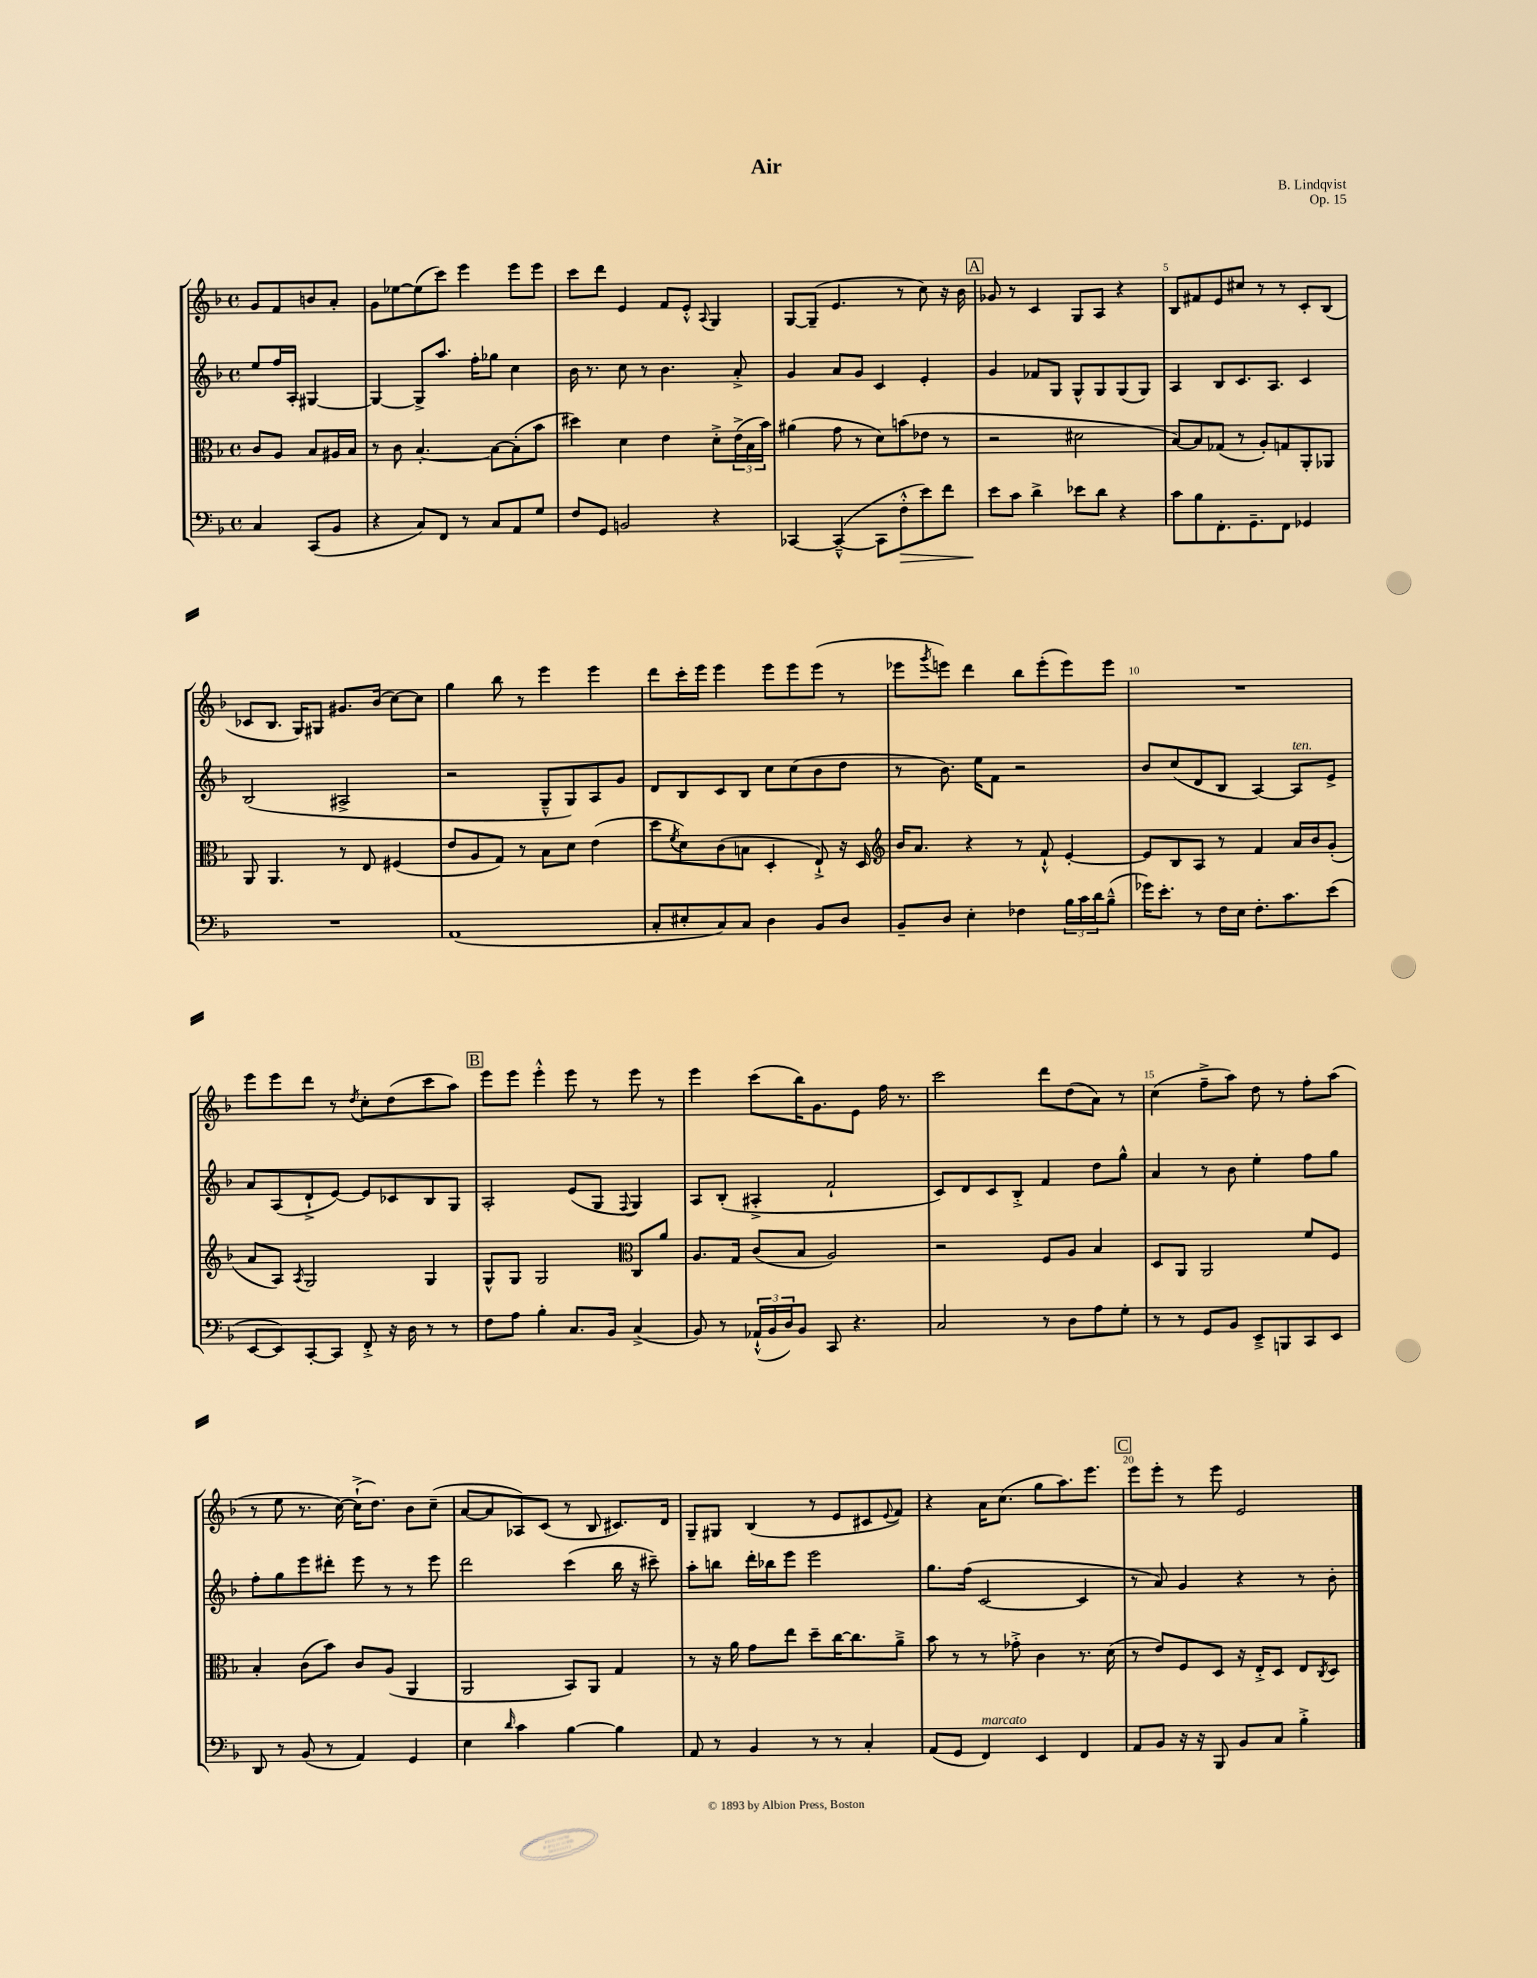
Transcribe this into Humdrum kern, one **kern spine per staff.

**kern	**kern	**kern	**kern
*staff4	*staff3	*staff2	*staff1
*clefF4	*clefC3	*clefG2	*clefG2
*k[b-]	*k[b-]	*k[b-]	*k[b-]
*M4/4	*M4/4	*M4/4	*M4/4
*met(c)	*met(c)	*met(c)	*met(c)
4C	8c	8ee	8g
.	8A	16ff	8f
.	.	16A'	.
(8CC	8B-	[4G#	8b
8BB-	16A#	.	8a'
.	16B-	.	.
=	=	=	=
4r	8r	4G#_	8g
.	8c	.	[8ee-
8C)	[4.B-'	8G#^]	(8ee-]
8FF	.	8.aa	8ccc)
8r	.	.	4eee
.	.	16ff'	.
8C	8B-_	8gg-	.
8AA	(8B-']	4cc	8eee
8G	8b-	.	8eee
=	=	=	=
8F	4dd#)	16b-	8ccc
.	.	8.r	.
8GG	.	.	8ddd
2BB	4d	8cc	4e
.	.	8r	.
.	4e	4.b-	8f
.	.	.	8e'^^
.	.	.	8qqA
4r	8d'^	.	4G
.	(24e^	8a'^	.
.	24B-	.	.
.	24b-)	.	.
=	=	=	=
[4CC-	(4a#	4g	[8G
.	.	.	(8G~]
(4CC-~^^_	8g	8a	4.e
.	8r	8g	.
8CC-]	8d)	4c	.
8F'^^	(8b	.	8r
8e)	8e-	4e'	8cc)
8f	8r	.	16r
.	.	.	16b-
=	=	=	=
8e	2r	4g	8g-
8c	.	.	8r
4d^	.	8f-	4c
.	.	8G	.
8e-	2d#	8G^^	8G
8d	.	8G	8A
4r	.	(8G	4r
.	.	8G)	.
=	=	=	=
8c	[8B-)	4A	8B-
8B-	8B-]	.	8f#
8.FF'	(8G-	8B-	8e
.	8r	8.c	8cc#
8.GG~	.	.	.
.	8A')	.	8r
.	.	8.A	.
8FF	8G	.	8r
4GG-	8AA'	4c	8c'
.	8AA-	.	(8B-
=	=	=	=
1r	8AA	(2B-	8c-
.	4.AA	.	8.B-
.	.	.	16G)
.	.	.	8G#
.	8r	2A#^	8.g#
.	8E	.	.
.	.	.	(16b-
.	(4F#	.	[8cc)
.	.	.	8cc]
=	=	=	=
(1AA	8e	2r	4gg
.	8A	.	.
.	8G)	.	8bb-
.	8r	.	8r
.	8B-	8G~^^	4eee
.	8d	8G)	.
.	(4e	8A	4eee
.	.	8g	.
=	=	=	=
8C'	8dd	8d	8ddd
.	8qf	.	.
8E#'	8d)	8B-	16ccc'
.	.	.	16eee
8C)	(8c	8c	4eee
8C	8B	8B-	.
4D	4D'	8cc	8eee
.	.	(8cc	8eee
8BB-	8E`^)	8b-	(8eee
8D	16r	8dd	8r
.	16D	.	.
=	=	=	=
*	*clefG2	*	*
8BB-~	16b-	8r	8eee-
.	8.a	.	.
.	.	.	8qggg
8D	.	8.b-)	8eee)
4E'	4r	.	4ddd
.	.	16ee	.
.	.	8f	.
4F-	8r	2r	8bb-
.	8f`^^	.	(8eee'
24B-	[4e'	.	8eee)
24c	.	.	.
24d	.	.	.
(8B-~^^	.	.	8eee
=	=	=	=
16g-)	8e]	8b-	1r
8.e'	.	.	.
.	8B-	(8cc	.
8r	8A	8d	.
16F	8r	8B-	.
16E	.	.	.
8.F'	4f	[4A)	.
8.c	.	.	.
.	16a	8A]	.
.	16b-	.	.
(8e	(8g'	8e^	.
=	=	=	=
[8EE	8a	8a	8eee
8EE])	8A)	(8A	8eee
.	8qA	.	.
[8CC'	2G	8d`^	8ddd
8CC]	.	[8e)	8r
.	.	.	8qdd
8FF'^	.	8e]	8cc'
16r	.	8c-	(8dd
16D	.	.	.
8r	4G	8B-	8ccc
8r	.	8G	8aa)
=	=	=	=
8F	8G^^	2A'	8eee
8A	8G	.	8eee
4B-'	2G	.	4eee'^^
8.C	.	(8e	8eee
.	.	8G	8r
16BB-	.	.	.
*	*clefC3	*	*
.	.	8qqF	.
(4C^	8C	4G)	8eee
.	8a	.	8r
=	=	=	=
8BB-)	8.A	8A	4eee
8r	.	(8B-'	.
.	16G	.	.
(24AA-`^^	(8c	4A#'^	(8ccc
24BB-	.	.	.
24D)	.	.	.
8BB-	8B-	.	16bb-)
.	.	.	8.g
8CC	2A)	2f`	.
4.r	.	.	8e
.	.	.	16ff
.	.	.	8.r
=	=	=	=
2C	2r	8c)	2ccc
.	.	8d	.
.	.	8c	.
.	.	8B-'^	.
8r	8F	4f	8ddd
8D	8A	.	(8dd
8A	4B-	8dd	8a)
8G'	.	8gg^^	8r
=	=	=	=
8r	8D	4a	(4cc
8r	8AA	.	.
8GG	2AA	8r	8ff~^
8BB-	.	8b-	8aa)
8EE~^	.	4ee'	8dd
8BBB	.	.	8r
8CC	8f	8ff	8ff'
8EE	8F	8gg	(8aa
=	=	=	=
8DD	4B-'	8ff'	8r
8r	.	8gg	8ee
(8BB-	(8c	8eee	8.r
8r	8b-)	8ddd#'	.
.	.	.	[16cc)
4AA)	8c	8eee	(16cc`^]
.	.	.	8.dd)
.	(8A	8r	.
4GG	4AA	8r	8b-
.	.	8eee	(8cc~
=	=	=	=
4E	2AA	2ddd	[8a
.	.	.	8a]
16qqd	.	.	.
4c	.	.	8A-)
.	.	.	(8c
[4B-	8BB-)	(4ccc	8r
.	8AA	.	8B-
4B-]	4G	16bb-	8.c#)
.	.	16r	.
.	.	8ccc#~)	.
.	.	.	16d
=	=	=	=
8AA	8r	8aa'	8G~
8r	16r	8bb	8G#
.	16a	.	.
4BB-	8g	16ddd'	(4B-
.	.	16bb-	.
.	8ee	8eee	.
8r	8dd~	2eee	8r
8r	[16cc	.	8e
.	8.cc]	.	.
4C'	.	.	8c#
.	.	.	8qqe
.	8a~^	.	8f)
=	=	=	=
(8AA	8b-	8.gg	4r
8GG	8r	.	.
.	.	(16ff	.
4FF)	8r	[2c	16a
.	.	.	(8.cc
.	8g-'^	.	.
4EE	4c	.	8gg
.	.	.	8.aa)
4FF	8.r	4c]	.
.	.	.	8.eee
.	(16d	.	.
=	=	=	=
8AA	8r	8r	8eee
8BB-	8e)	8a)	8eee'
16r	8F	4g	8r
16r	.	.	.
8BBB-	8D	.	8eee
8BB-	16r	4r	2e
.	16E'^	.	.
8C	8D	.	.
4B-'^	8E	8r	.
.	8qC	.	.
.	8D	8b-'	.
==	==	==	==
*-	*-	*-	*-
